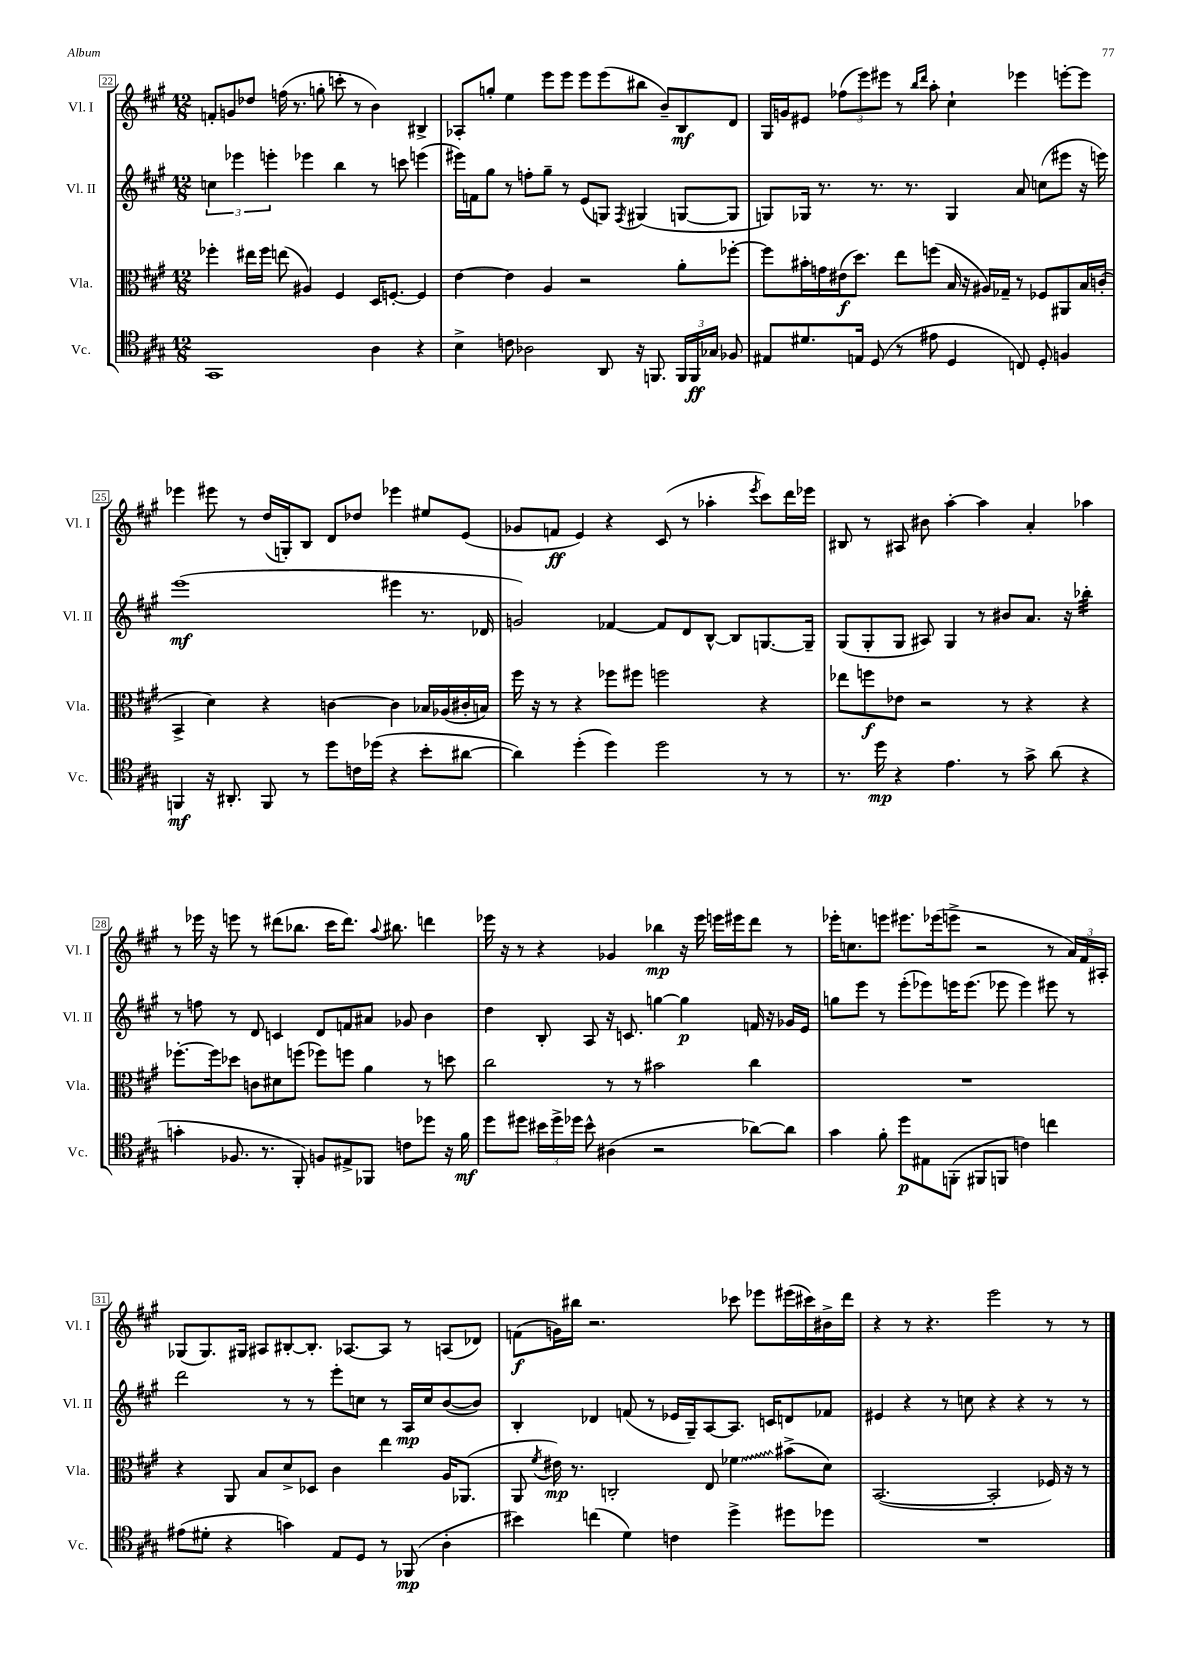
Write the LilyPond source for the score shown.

<<
\new StaffGroup <<
\new Staff = "s0" \with { instrumentName = "Vl. I" shortInstrumentName = "Vl. I" } {
    \clef treble \key a \major \numericTimeSignature \time 12/8
    \autoBeamOff f'8[-. g'8 des''8] f''16( r8. g''8-. c'''8-. r8 b'4) bis4-> |
    aes8[-. g''8]-. e''4 e'''8[ e'''8] e'''8[ e'''8( bis''8] b'8[--) b8\mf d'8] |
    gis16[ g'16 eis'8] \tuplet 3/2 { fes''8[( e'''8) eis'''8] } r8 \grace { b''16[ d'''16] } a''8-. cis''4-! ees'''4 e'''8[~-. e'''8] |
    ees'''4 eis'''8 r8 d''16[( g16-.) b8] d'8[ des''8] ees'''4 eis''8[ e'8]( |
    ges'8[ f'8]\ff e'4) r4 cis'8( r8 aes''4-. \acciaccatura { e'''8 } cis'''8[) d'''16 ees'''16] |
    bis8 r8 ais8 bis'8 a''4~-. a''4 a'4-. aes''4 |
    r8 ees'''16 r16 e'''8 r8 dis'''8[( bes''8.] cis'''16[ dis'''8.]) \appoggiatura { a''8 } bis''8. d'''4 |
    ees'''16 r16 r8 r4 ges'4 bes''4\mp r16 ees'''16 e'''16[ eis'''16 d'''8] r8 |
    ees'''16[-. c''8. e'''8] eis'''8.[ ees'''16( e'''8]-> r2 r8 \tuplet 3/2 { a'16[) fis'16 ais16]-. } |
    ges8[( ges8.) gis16] ais8[ bis8~-. bis8.]-. aes8.[~ aes8] r8 a8[( des'8]) |
    f'8[\f( g'16) bis''16] r2. ces'''8 ees'''8[ eis'''16( cis'''16) bis'16-> d'''16] |
    r4 r8 r4. e'''2 r8 r8 \bar "|." |
}
\new Staff = "s1" \with { instrumentName = "Vl. II" shortInstrumentName = "Vl. II" } {
    \clef treble \key a \major \numericTimeSignature \time 12/8
    \autoBeamOff \tuplet 3/2 { c''4 ees'''4 e'''4-. } ees'''4 b''4 r8 c'''8 e'''4( |
    eis'''16[) f'16 gis''8] r8 f''8[-. gis''8]-- r8 e'8[( g8]) \acciaccatura { fis8 } gis4( g8[~ g8] |
    g8[) ges16] r8. r8. r8. ges4 a'8 c''8[( eis'''8] r16 e'''16) |
    e'''1\mf( eis'''4 r8. des'16 |
    g'2) fes'4~ fes'8[ d'8 b8]~-^ b8[ g8.~ g16]-- |
    gis8[( gis8-. gis8] ais8) gis4 r8 bis'8[ a'8.] r16 bes''4:32-. |
    r8 f''8 r8 d'8 c'4 d'8[ f'8 ais'8] ges'8 b'4 |
    d''4 b8-. a8 r16 c'8. g''4~ g''4\p f'16 r16 ges'16[ e'16] |
    g''8[ e'''8] r8 e'''8[-.( ees'''8) e'''16 e'''8.]( ees'''8 ees'''4) eis'''8 r8 |
    d'''2 r8 r8 e'''8[-. c''8] r8 a16[\mp c''16 b'8~( b'8]) |
    b4-. des'4 f'8( r8 ees'16[ gis16--) a8~ a8.] c'16[ d'8 fes'8] |
    eis'4 r4 r8 c''8 r4 r4 r8 r8 \bar "|." |
}
\new Staff = "s2" \with { instrumentName = "Vla." shortInstrumentName = "Vla." } {
    \clef alto \key a \major \numericTimeSignature \time 12/8
    \autoBeamOff fes''4-. eis''16[ fes''16] e''8( ais4) fis4 d16[ f8.]~-. f4 |
    e'4~ e'4 a4 r2 a'8[-. fes''8]~-. |
    fes''8[ bis'16-. g'16 eis'16\f( d''8.]) e''8[ f''8]( b16 r16 ais16[) ges16]-- r8 fes8[ ais,8 b16 c'16]-.( |
    b,4-> d'4) r4 c'4~ c'4 bes16[ aes16( cis'16-. b16]) |
    fis''16 r16 r8 r4 fes''8[ fis''8] f''2 r4 |
    ees''8[ f''8\f ees'8] r2 r8 r4 r4 |
    fes''8.[~-. fes''16 des''8] c'8[ dis'8 f''8]( fes''8[) f''8] a'4 r8 d''8 |
    cis''2 r8 r8 bis'2 cis''4 |
    R1. |
    r4 a,8 b8[ d'8-> des8] cis'4 e''4 a16[ aes,8.]( |
    a,8 \acciaccatura { fis'8 } eis'16\mp) r8. c2-. e8 \once \override Glissando.style = #'zigzag fes'4\glissando bis'8[->( d'8]) |
    b,2.~( b,2-. fes16) r16 r8 \bar "|." |
}
\new Staff = "s3" \with { instrumentName = "Vc." shortInstrumentName = "Vc." } {
    \clef tenor \key a \major \numericTimeSignature \time 12/8
    \autoBeamOff gis,1 a4 r4 |
    b4-> c'8 aes2 a,8 r16 f,8. \tuplet 3/2 { f,16[ f,16\ff ges16] } fes8 |
    eis8[ dis'8. e16] d8( r8 eis'8 d4 c8) d8-. f4 |
    f,4\mf r16 ais,8.-. f,8 r8 d''8[ c'16 des''16]( r4 b'8[-. ais'8]~ |
    ais'4) d''4-.( d''4) d''2 r8 r8 |
    r8. d''16\mp r4 e'4. r8 gis'8-> a'8( r4 |
    g'4-. fes8. r8. fis,8-.) f8[ eis8-> fes,8] c'8[ des''8] r16 fis'16\mf |
    d''8[ dis''8] \tuplet 3/2 { bis'16[ dis''16-> des''16] } bis'8-^ ais4( r2 aes'8[~) aes'8] |
    gis'4 fis'8-. d''8[\p eis8 f,8]-.( fis,8[ f,8] c'4) c''4 |
    eis'8[( dis'8]-. r4 g'4) e8[ d8] r8 fes,8\mp( a4-. |
    bis'4) c''4( d'4) c'4 d''4-> dis''8[ des''8] |
    R1. \bar "|." |
}
>>
>>
\layout { \context { \Score currentBarNumber = #22 \override BarNumber.stencil = #(make-stencil-boxer 0.1 0.3 ly:text-interface::print) } }
